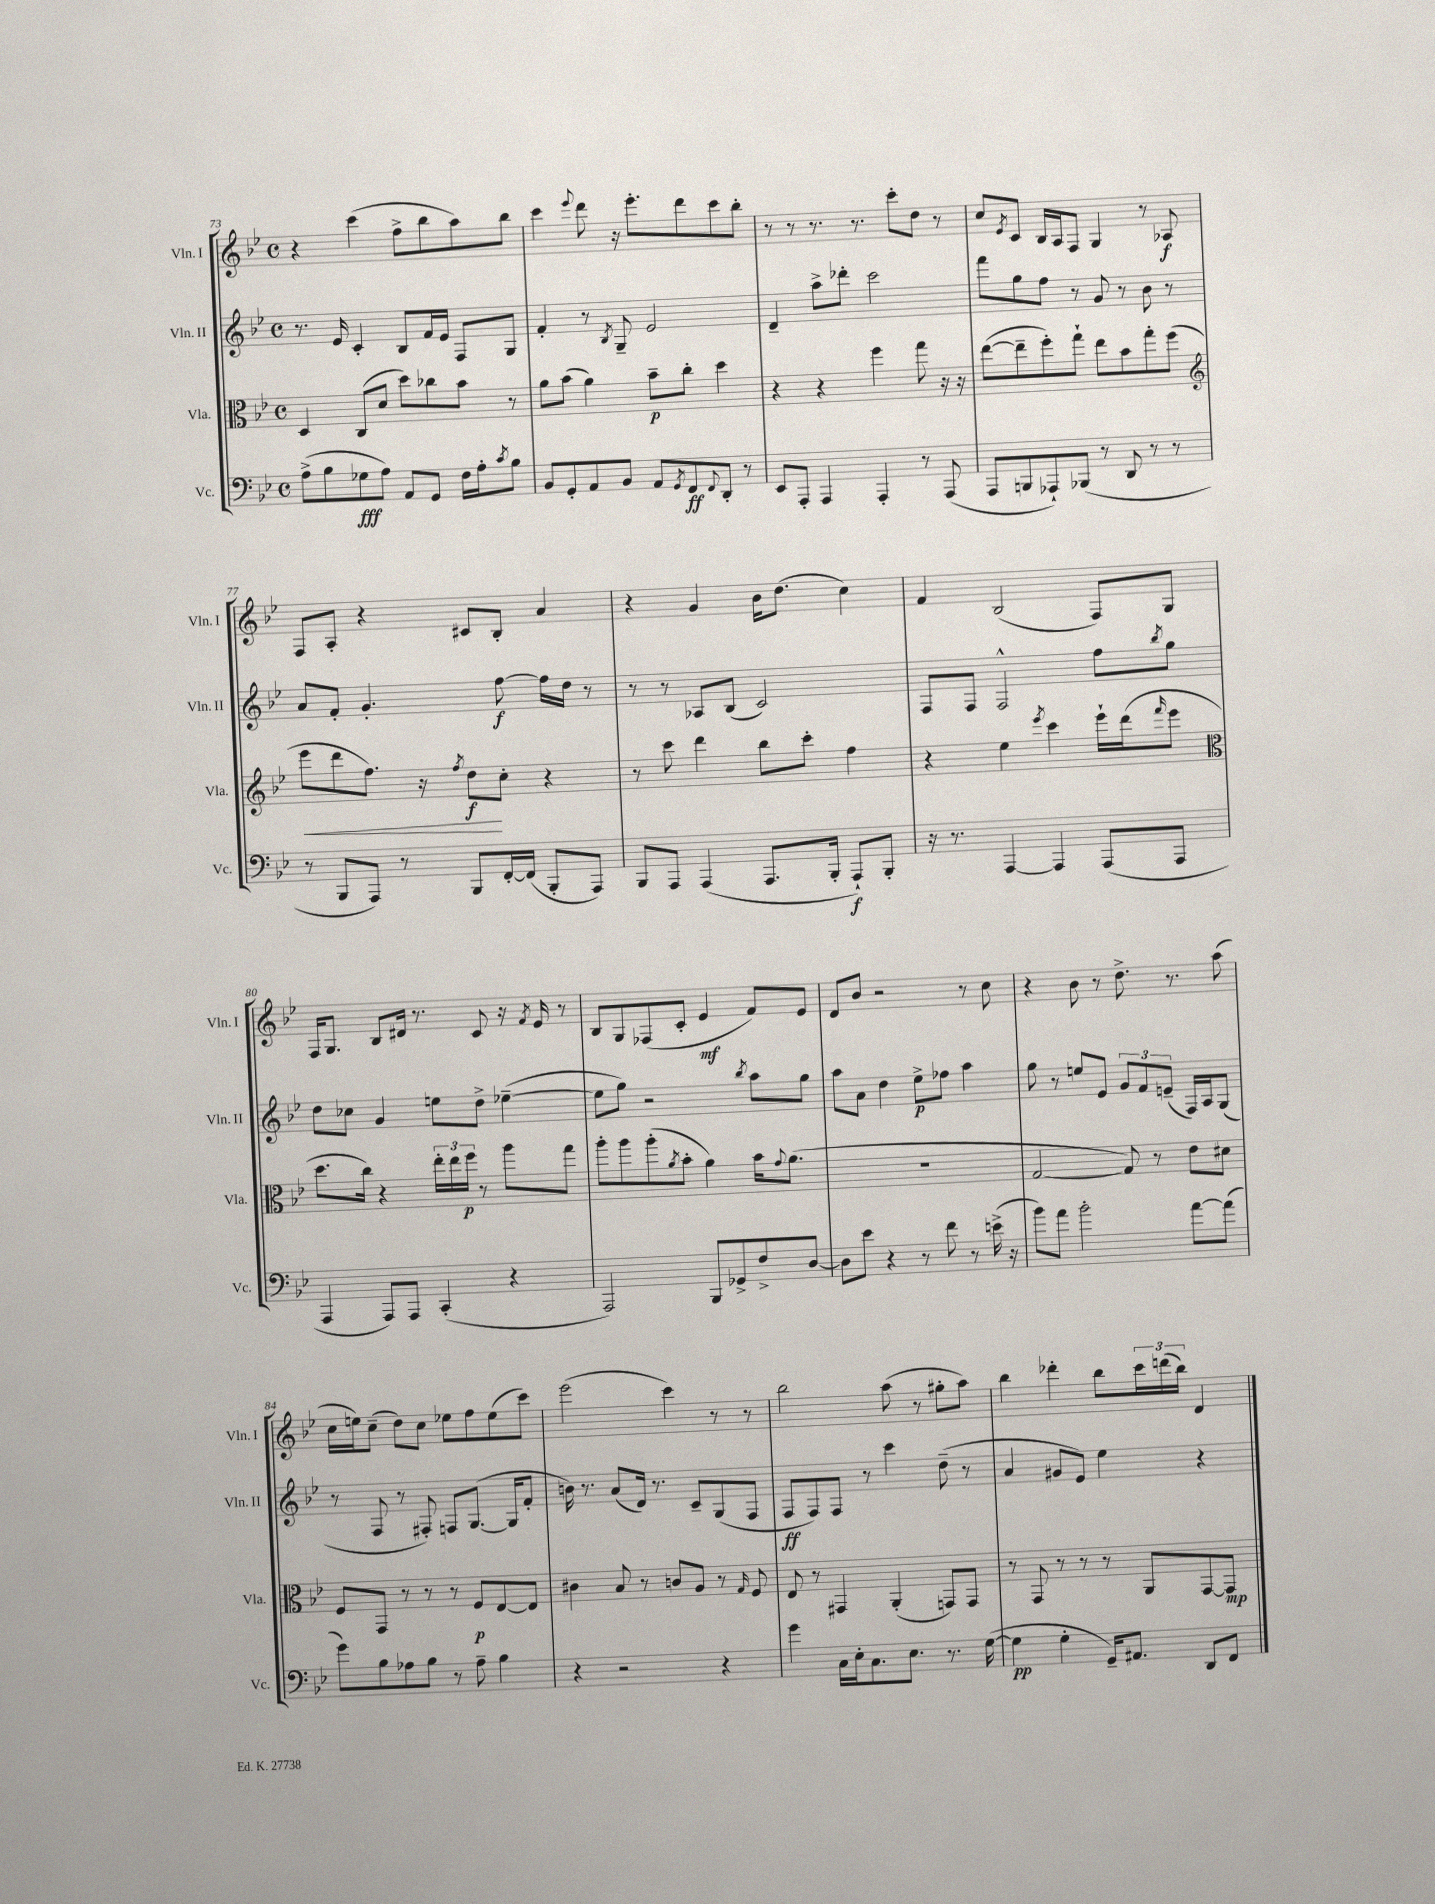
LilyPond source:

<<
\new StaffGroup <<
\new Staff = "s0" \with { instrumentName = "Vln. I" shortInstrumentName = "Vln. I" } {
    \clef treble \key bes \major \defaultTimeSignature \time 4/4
    r4 c'''4( f''8-> bes''8 a''8) bes''8 |
    c'''4 \appoggiatura { ees'''8 } d'''8 r16 ees'''8.-. d'''8 c'''8 bes''8-. |
    r8 r8 r8. r8. c'''8-. d''8 r8 |
    c''8 \acciaccatura { ees'8 } c'8 bes16 a16 f8 g4 r8 aes8\f |
    f8 a8-. r4 cis'8 bes8-. a'4 |
    r4 g'4 bes'16 d''8.( c''4) |
    f'4 bes2( f8) g8 |
    f16 g8. bes8 dis'16 r8. c'8 r16 \acciaccatura { f'8 } ees'16 r8 |
    bes8 g8 fes8( c'8-. ees'4\mf f'8) ees'8 |
    d'8 bes'8 r2 r8 c''8 |
    r4 bes'8 r8 d''8.-> r8. a''8( |
    c''16 e''16) c''8--( d''8) c''8 ees''8 f''8 ees''8( c'''8) |
    ees'''2( c'''4) r8 r8 |
    bes''2 a''8( r8 gis''8-. a''8) |
    bes''4 des'''4-. bes''8 \tuplet 3/2 { c'''16 d'''16( bes''16) } d'4 \bar "|." |
}
\new Staff = "s1" \with { instrumentName = "Vln. II" shortInstrumentName = "Vln. II" } {
    \clef treble \key bes \major \defaultTimeSignature \time 4/4
    r8. ees'16 c'4-. bes8 f'16 ees'16 f8 g8 |
    f'4-. r8 \acciaccatura { bes8 } g8-- ees'2 |
    d'4-- a''8-> des'''8-. c'''2 |
    f'''8 g''8 f''8 r8 g'8 r8 bes'8 r8 |
    a'8 f'8-. g'4.-. f''8~\f f''16 d''16 r8 |
    r8 r8 aes8 bes8( c'2) |
    f8 f8 f2-^ f''8 \acciaccatura { bes''8 } g''8 |
    d''8 ces''8 g'4 e''8 d''8-> ees''4~--( |
    ees''8 g''8) r2 \acciaccatura { bes''8 } a''8 g''8 |
    a''8 a'8 d''4 ees''8->\p fes''8 a''4 |
    g''8 r8 e''8 ees'8 \tuplet 3/2 { g'8 f'8 e'8--( } f16) a16 g8( |
    r8 f8 r8 fis8-.) f8 g8.~( g16 f'8-. |
    b'16) r8. a'8( d'16) r8. c'8-- g8( f8 |
    f8\ff f8) f8 r8 c'''4 d''8--( r8 |
    a'4 gis'8 ees'8) ees''4 r4 \bar "|." |
}
\new Staff = "s2" \with { instrumentName = "Vla." shortInstrumentName = "Vla." } {
    \clef alto \key bes \major \defaultTimeSignature \time 4/4
    d4 c8( d'8 d''8) ces''8 bes'8 r8 |
    a'8 bes'8( a'4) bes'8--\p c''8-. d''4 |
    r4 r4 f''4 g''8 r16 r16 |
    ees''8~( ees''8-- f''8-.) g''8-! ees''8 bes'8 g''8-. f''8( |
    \clef treble ees'''8\< d'''8 f''8.) r16 \acciaccatura { f''8 } d''8\f\! c''8-. r4 |
    r8 c'''8 d'''4 bes''8 c'''8-. f''4 |
    r4 ees''4 \acciaccatura { ees'''8 } c'''4 ees'''16-! d'''16( \grace { f'''16 } ees'''8 |
    \clef alto d''8. c''16) r4 \tuplet 3/2 { ees''16-. ees''16 f''16\p } r8 a''8 g''8 |
    a''8-. a''8 a''8-.( \acciaccatura { a'8 } bes'8-. a'4) bes'16 \appoggiatura { g'8 } a'8.( |
    R1 |
    g2~ g8) r8 ees'8 dis'8 |
    f8 g,8 r8 r8 r8 f8\p ees8~ ees8 |
    cis'4 bes8 r8 c'8 a8 r8 \grace { g16 } f8 |
    ees8 r8 gis,4 a,4-.( g,8) g,8 |
    r8 g,8 r8 r8 r8 a,8 g,8~ g,8\mp \bar "|." |
}
\new Staff = "s3" \with { instrumentName = "Vc." shortInstrumentName = "Vc." } {
    \clef bass \key bes \major \defaultTimeSignature \time 4/4
    a8->( bes8 ges8\fff a8) a,8 g,8 f16 a16-. \acciaccatura { c'8 } bes8 |
    bes,8 g,8-. a,8 bes,8 a,8 \acciaccatura { g,8 } f,8\ff \appoggiatura { f,8 } d,8-. r8 |
    ees,8 a,,8-. a,,4 a,,4-. r8 a,,8( |
    a,,8 b,,8 aes,,8-!) bes,,8( r8 d,8 r8 r8 |
    r8 bes,,8 a,,8) r8 bes,,8 f,16~-. f,16( bes,,8-. a,,8) |
    bes,,8 a,,8 a,,4( a,,8. bes,,16-. a,,8-!\f) bes,,8-. |
    r16 r8. a,,4~ a,,4 a,,8( a,,8 |
    a,,4 a,,8) a,,8 c,4-.( r4 |
    a,,2) bes,,8 ges,8-> f8-> d8~ |
    d8 ees'8 r4 r8 f'8 r8 e'16->( r16 |
    bes'8) a'8 bes'2-. a'8~ a'8( |
    g'8) bes8 aes8 bes8 r8 aes8-- bes4 |
    r4 r2 r4 |
    g'4 c16 ees16-. c8. ees8. r8. g16~( |
    g4\pp g4-. g,16--) ais,8. d,8 f,8 \bar "|." |
}
>>
>>
\layout { \context { \Score currentBarNumber = #73 } }
